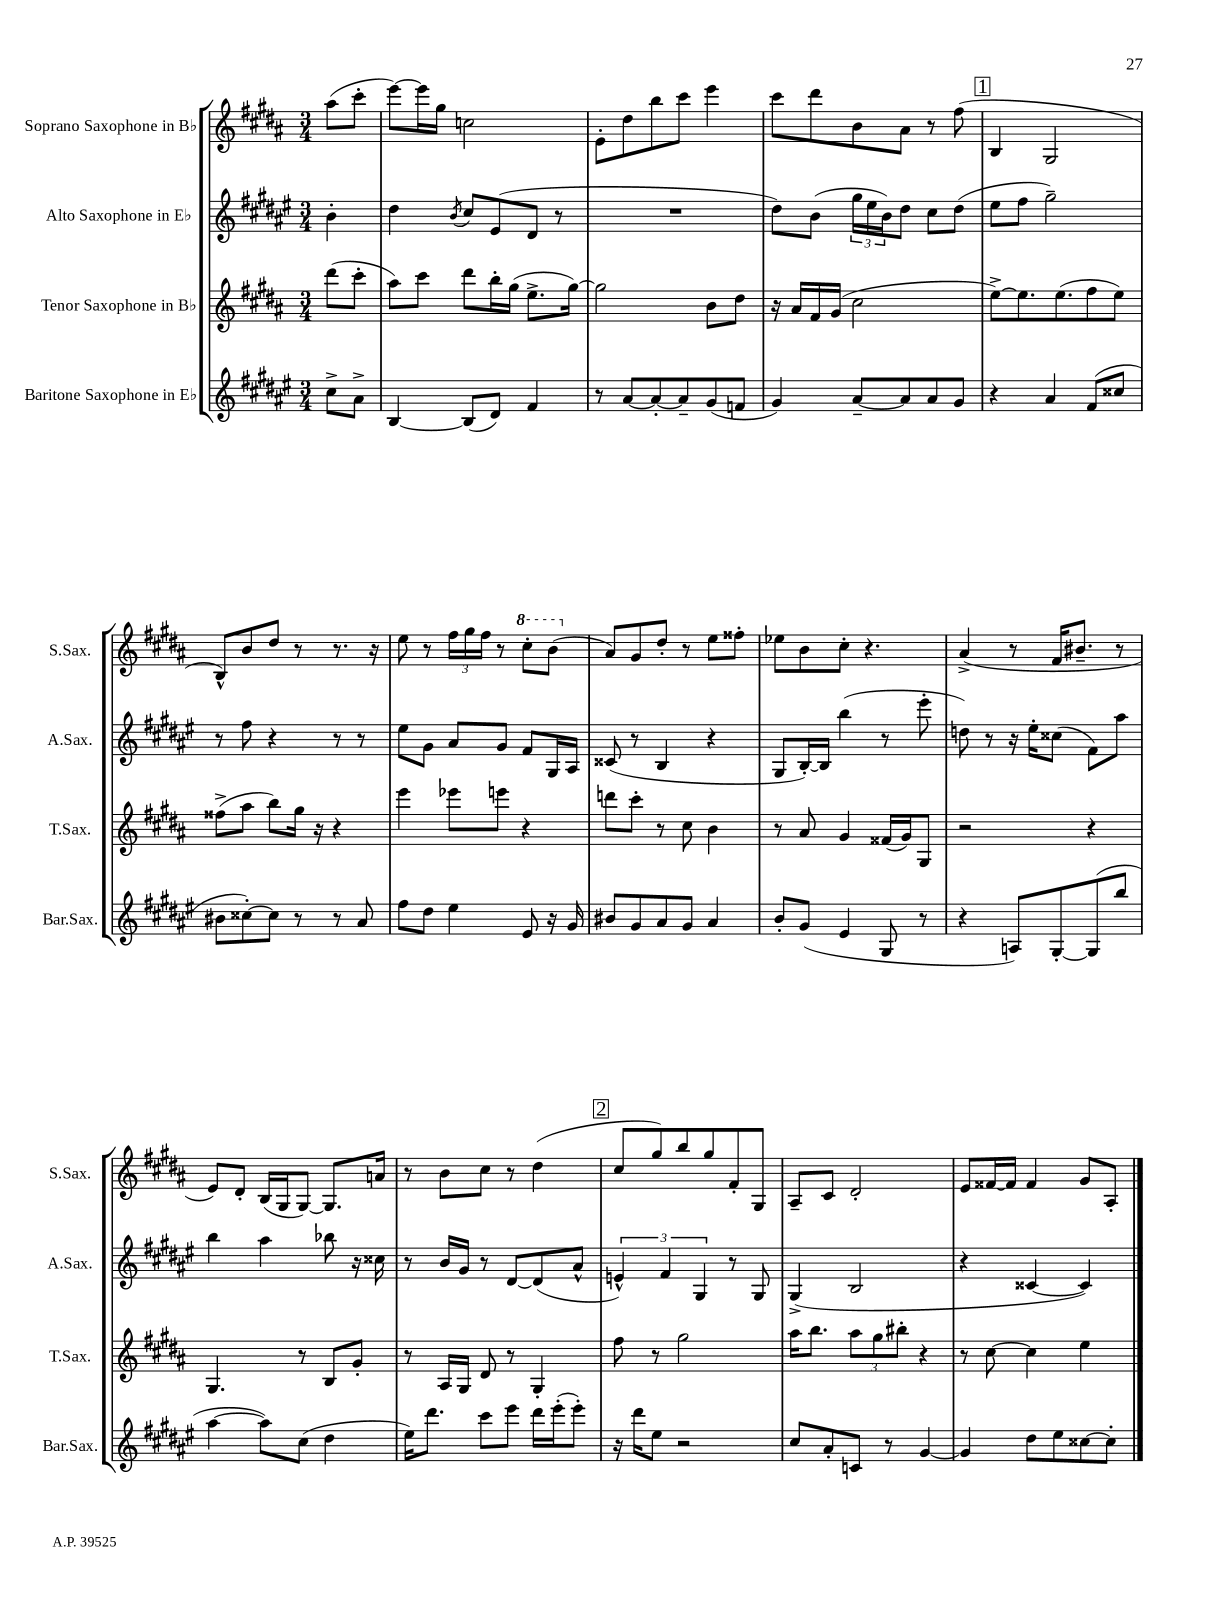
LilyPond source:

<<
\new StaffGroup <<
\new Staff = "s0" \with { instrumentName = "Soprano Saxophone in Bb" shortInstrumentName = "S.Sax." } {
    \clef treble \key b \major \numericTimeSignature \time 3/4 \partial 4
    ais''8( cis'''8-. |
    e'''8~) e'''16 gis''16 c''2 |
    e'8-. dis''8 b''8 cis'''8 e'''4 |
    cis'''8 dis'''8 b'8 ais'8 r8 fis''8( |
    \mark \markup { \box "1" } b4 gis2 |
    b8-^) b'8 dis''8 r8 r8. r16 |
    e''8 r8 \tuplet 3/2 { fis''16 gis''16 fis''16 } r8 \ottava #1 cis'''8-. b''8( \ottava #0 |
    ais'8) gis'8 dis''8-. r8 e''8 fisis''8-. |
    ees''8 b'8 cis''8-. r4. |
    ais'4->( r8 fis'16 bis'8.-- r8 |
    e'8) dis'8-. b16( gis16 gis8~) gis8. a'16 |
    r8 b'8 cis''8 r8 dis''4( |
    \mark \markup { \box "2" } cis''8 gis''8) b''8 gis''8 fis'8-. gis8 |
    ais8-- cis'8 dis'2-. |
    e'8 fisis'16~ fisis'16 fisis'4 gis'8 ais8-. \bar "|." |
}
\new Staff = "s1" \with { instrumentName = "Alto Saxophone in Eb" shortInstrumentName = "A.Sax." } {
    \clef treble \key fis \major \numericTimeSignature \time 3/4 \partial 4
    b'4-. |
    dis''4 \acciaccatura { b'8 } cis''8 eis'8( dis'8 r8 |
    R2. |
    dis''8) b'8( \tuplet 3/2 { gis''16 eis''16 b'16) } dis''8 cis''8 dis''8( |
    \mark \markup { \box "1" } eis''8 fis''8 gis''2--) |
    r8 fis''8 r4 r8 r8 |
    eis''8 gis'8 ais'8 gis'8 fis'8 gis16 ais16 |
    cisis'8( r8 b4 r4 |
    gis8 b16~-.) b16 b''4( r8 eis'''8-. |
    d''8) r8 r16 eis''16-. cisis''8( fis'8) ais''8 |
    b''4 ais''4 bes''8 r16 cisis''16 |
    r8 b'16 gis'16 r8 dis'8~ dis'8( ais'8-^ |
    \mark \markup { \box "2" } \tuplet 3/2 { e'4-^) fis'4 gis4 } r8 gis8 |
    gis4->( b2 |
    r4 cisis'4~ cisis'4) \bar "|." |
}
\new Staff = "s2" \with { instrumentName = "Tenor Saxophone in Bb" shortInstrumentName = "T.Sax." } {
    \clef treble \key b \major \numericTimeSignature \time 3/4 \partial 4
    dis'''8( cis'''8-. |
    ais''8) cis'''8 dis'''8 b''16-. gis''16( e''8.-> gis''16~) |
    gis''2 b'8 dis''8 |
    r16 ais'16 fis'16 gis'16( cis''2 |
    \mark \markup { \box "1" } e''8~->) e''8. e''8.( fis''8 e''8) |
    fisis''8->( ais''8 b''8) gis''16 r16 r4 |
    e'''4 ees'''8 e'''8 r4 |
    d'''8 cis'''8-. r8 cis''8 b'4 |
    r8 ais'8 gis'4 fisis'16( gis'16) gis8 |
    r2 r4 |
    gis4. r8 b8 gis'8-. |
    r8 ais16 gis16 dis'8 r8 gis4-. |
    \mark \markup { \box "2" } fis''8 r8 gis''2 |
    ais''16 b''8. \tuplet 3/2 { ais''8 gis''8 bis''8-. } r4 |
    r8 cis''8~ cis''4 e''4 \bar "|." |
}
\new Staff = "s3" \with { instrumentName = "Baritone Saxophone in Eb" shortInstrumentName = "Bar.Sax." } {
    \clef treble \key fis \major \numericTimeSignature \time 3/4 \partial 4
    cis''8-> ais'8-> |
    b4~ b8( dis'8) fis'4 |
    r8 ais'8~ ais'8~-. ais'8-- gis'8( f'8 |
    gis'4) ais'8~-- ais'8 ais'8 gis'8 |
    \mark \markup { \box "1" } r4 ais'4 fis'8( cisis''8 |
    bis'8 cisis''8~-.) cisis''8 r8 r8 ais'8 |
    fis''8 dis''8 eis''4 eis'8 r16 gis'16 |
    bis'8 gis'8 ais'8 gis'8 ais'4 |
    b'8-. gis'8( eis'4 gis8 r8 |
    r4 a8) gis8~-. gis8( b''8 |
    ais''4~ ais''8) cis''8( dis''4 |
    eis''16) dis'''8. cis'''8 eis'''8 dis'''16 eis'''16-.( eis'''8-.) |
    \mark \markup { \box "2" } r16 dis'''16 eis''8 r2 |
    cis''8 ais'8-. c'8 r8 gis'4~ |
    gis'4 dis''8 eis''8 cisis''8~ cisis''8-. \bar "|." |
}
>>
>>
\layout { \context { \Score \remove "Bar_number_engraver" } }
